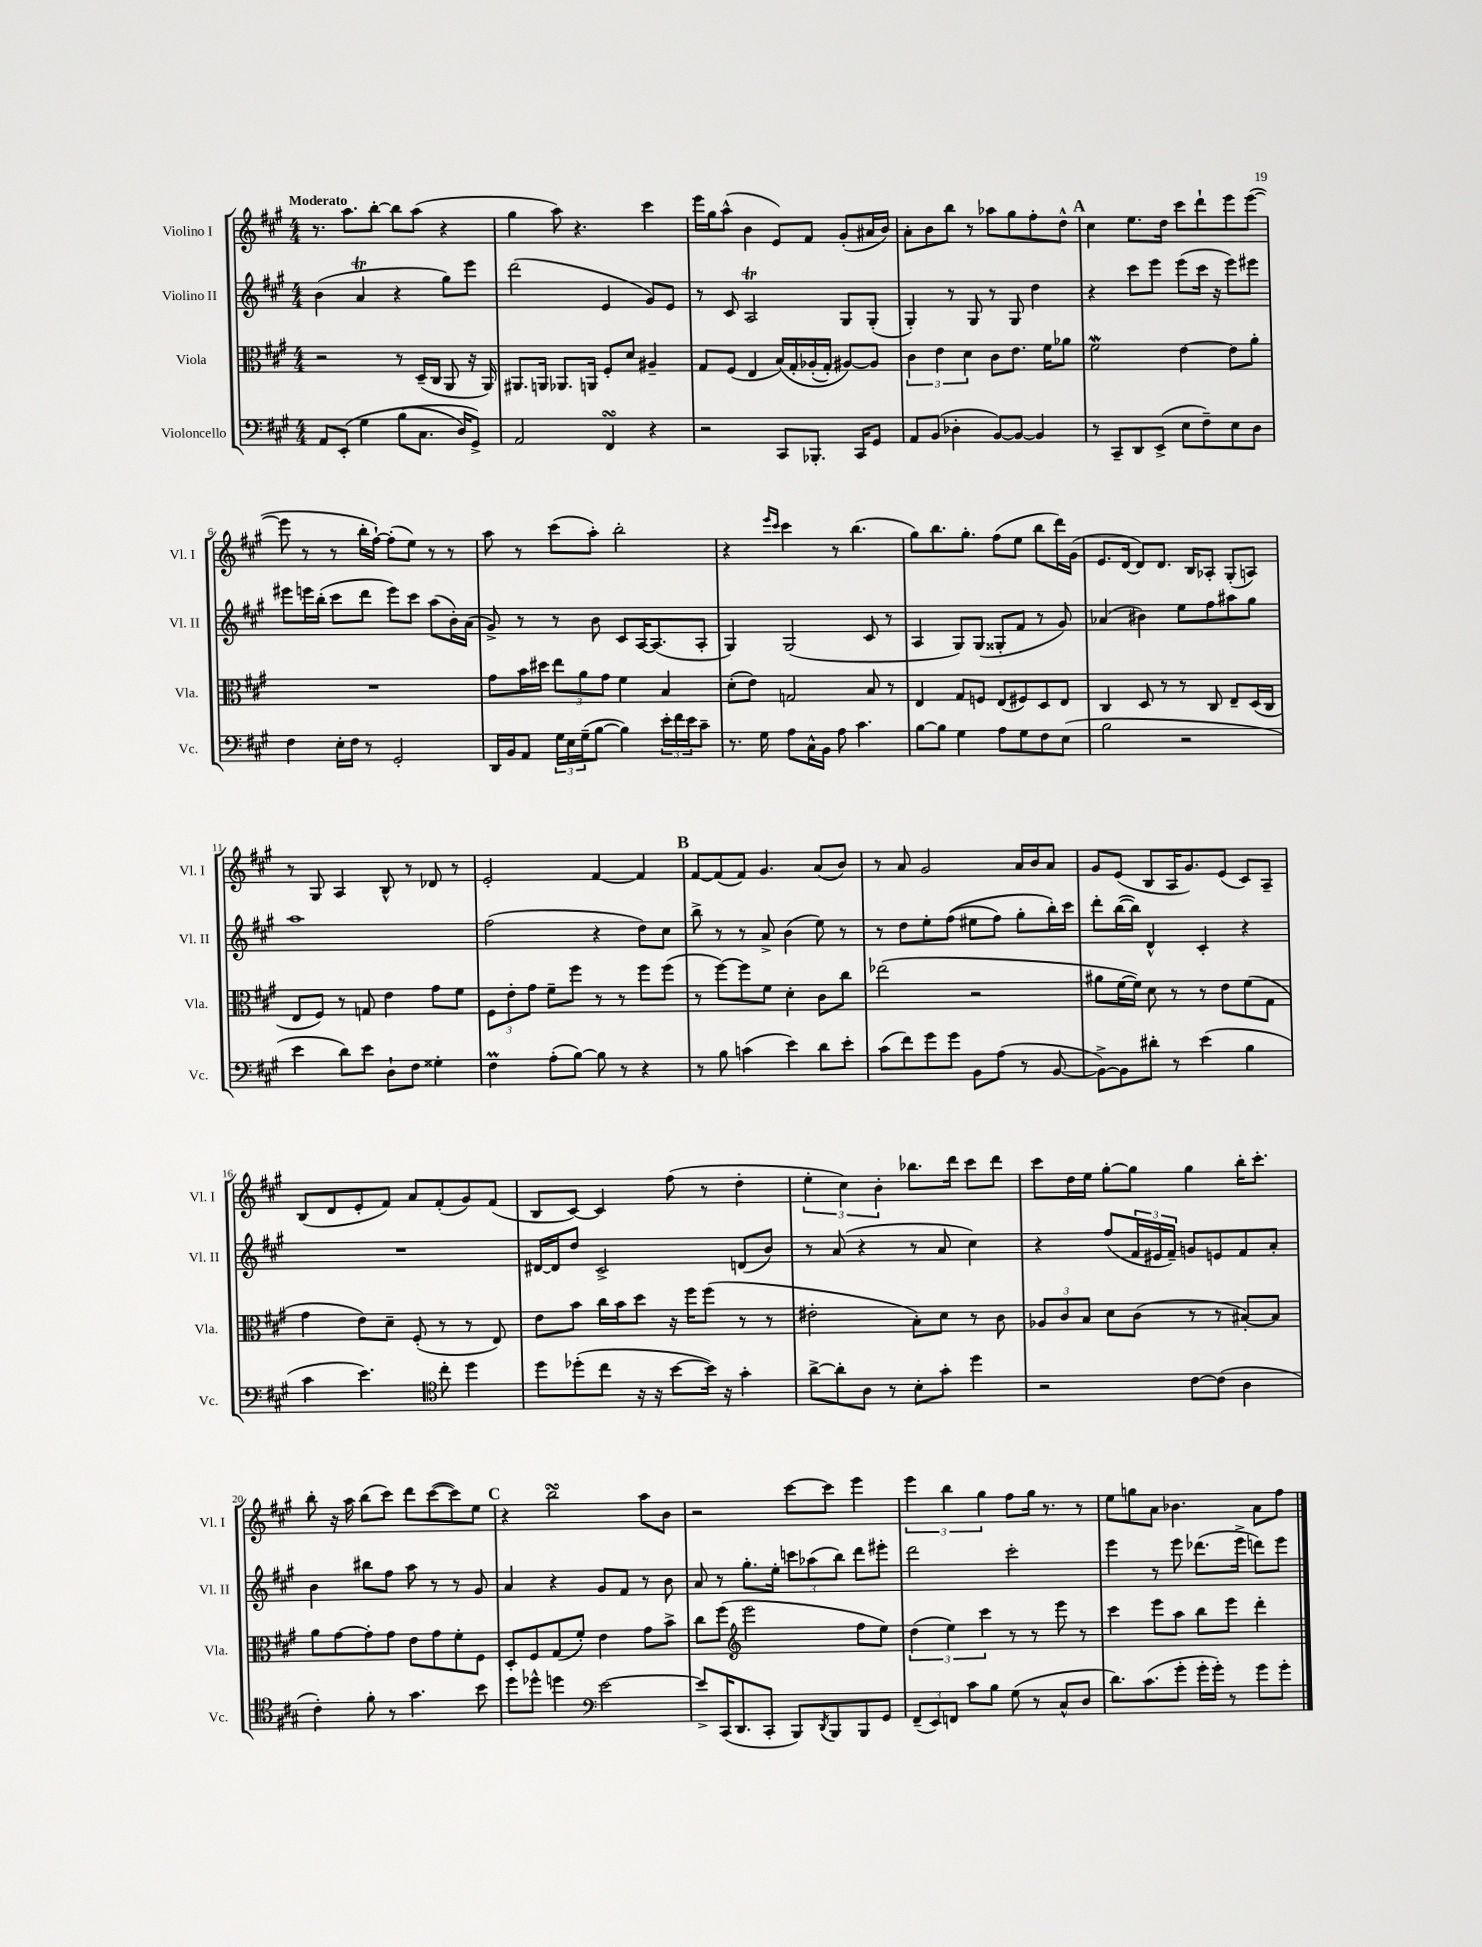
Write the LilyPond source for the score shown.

<<
\new StaffGroup <<
\new Staff = "s0" \with { instrumentName = "Violino I" shortInstrumentName = "Vl. I" } {
    \clef treble \key a \major \numericTimeSignature \time 4/4 \tempo "Moderato"
    r8. a''8. b''8~-. b''8 a''8( r4 |
    gis''4 a''8) r4. cis'''4 |
    e'''16 gis''16 a''8-^( b'4 e'8) fis'8 gis'8-.( ais'16 b'16) |
    a'8-. b'8 b''8 r8 aes''8 gis''8 fis''8-. d''8-^ |
    \mark \markup { \bold "A" } cis''4 e''8. d''16 cis'''8 d'''8-! e'''8 e'''8~( |
    e'''8 r8 r8 b''16-. fis''16~-!) fis''8-.( e''8) r8 r8 |
    a''8 r8 cis'''8( a''8-.) b''2-. |
    r4 \grace { e'''16 cis'''16 } cis'''4 r8 b''4.( |
    gis''8) b''8. gis''8.-. fis''8( e''8 b''8 d'''16) gis'16( |
    e'8. d'16~ d'8) d'8. b16 aes8-. gis8-.( a8) |
    r8 gis8 a4 b8-^ r8 des'8 r8 |
    e'2-. fis'4~ fis'4 |
    \mark \markup { \bold "B" } fis'8~ fis'8( fis'8) gis'4. a'8( b'8) |
    r8 a'8 gis'2 a'16 b'16 a'8 |
    gis'8 e'8( b8 a16 gis'8.) e'8( cis'8) a8-- |
    b8( d'8 e'8-. fis'8) a'8 fis'8-.( gis'8) fis'8( |
    b8 cis'8~) cis'4 fis''8( r8 d''4-. |
    \tuplet 3/2 { e''4-. cis''4) b'4-. } bes''8. d'''16 cis'''8 d'''8 |
    cis'''8 d''16 e''16 gis''8~-. gis''8 gis''4 b''16-. cis'''8.-. |
    b''8-. r16 a''16 b''8( cis'''8) d'''8 cis'''8~( cis'''8) e''8 |
    \mark \markup { \bold "C" } r4 b''2\turn a''8 b'8 |
    r2 cis'''8~ cis'''8 e'''4 |
    \tuplet 3/2 { e'''4 b''4 gis''4 } fis''8 gis''16 r8. r8 |
    e''8 g''8 a'8 bes'4. a'8 fis''8 \bar "|." |
}
\new Staff = "s1" \with { instrumentName = "Violino II" shortInstrumentName = "Vl. II" } {
    \clef treble \key a \major \numericTimeSignature \time 4/4
    b'4( a'4\trill r4 gis''8) e'''8 |
    d'''2( e'4 gis'8) e'8 |
    r8 cis'8 a2\trill gis8 gis8-.( |
    gis4-.) r8 gis8 r8 gis8 d''4 |
    \mark \markup { \bold "A" } r4 cis'''8 e'''8 e'''8( cis'''16 r16 e'''8) eis'''8 |
    eis'''8 e'''16 b''16-.( cis'''8 d'''8 e'''8) cis'''8 a''8( b'16-.) a'16( |
    gis'8->) r8 r8 b'8 cis'8 a16~ a8.( a8-. |
    gis4) gis2( cis'8 r8 |
    a4 gis8) gis8( gisis8-. fis'8 r8 gis'8) |
    aes'4( bis'4) e''8 fis''8 ais''8 gis''8 |
    a''1 |
    fis''2( r4 d''8) cis''8 |
    \mark \markup { \bold "B" } b''8-> r8 r8 a'8-> b'4( e''8) r8 |
    r8 d''8 e''8-. fis''8(\( eis''8 fis''8) gis''8-. b''16-.\) cis'''16 |
    d'''8-. b''16~( b''16) d'4-^ cis'4-. r4 |
    R1 |
    dis'16~ dis'16 d''8 cis'2-> d'8( b'8) |
    r8 a'8( r4 r8 a'8 cis''4) |
    r4 fis''8( \tuplet 3/2 { fis'16 eis'16 fis'16--) } g'8 e'8 fis'8 a'8-. |
    b'4 bis''8 fis''8 a''8 r8 r8 gis'8 |
    \mark \markup { \bold "C" } a'4 r4 gis'8 fis'8 r8 b'8 |
    a'8 r8 gis''8.-. e''16-. \tuplet 3/2 { c'''8 aes''8( b''8) } d'''8 eis'''8-. |
    d'''2 cis'''2-. |
    e'''4 r8 e'''8 des'''8.( e'''16-> d'''8) e'''8 \bar "|." |
}
\new Staff = "s2" \with { instrumentName = "Viola" shortInstrumentName = "Vla." } {
    \clef alto \key a \major \numericTimeSignature \time 4/4
    r2 r8 d16--( cis16 a,8 r16 a,16) |
    ais,8. a,16 aes,8. a,16 fis8-. d'8 ais4-- |
    gis8 fis8( e4 b16)\( gis16-. aes16-.( gis16-.) ais8~\) ais8 |
    \tuplet 3/2 { cis'4 e'4 d'4 } cis'8 e'8. fis'16 aes'8 |
    \mark \markup { \bold "A" } fis'2\mordent e'4~ e'8 a'8-. |
    R1 |
    gis'8 b'16 dis''16 \tuplet 3/2 { e''8 a'8 gis'8 } fis'4 b4 |
    d'8-.( e'8) g2 b8 r8 |
    e4 gis8 f8 e8( fis8) d8 e8 |
    cis4 d8 r8 r8 cis8 e8-- d16( cis16 |
    e8 fis8) r8 g8 e'4 gis'8 fis'8 |
    \tuplet 3/2 { fis8 e'8-. gis'8 } fis'8-- fis''8 r8 r8 fis''8 fis''8( |
    \mark \markup { \bold "B" } r8 fis''8~) fis''8 fis'8 d'4-. cis'8 cis''8 |
    ees''2( r2 |
    ais'8 fis'16~ fis'16) d'8 r8 r8 e'8 fis'8( gis8 |
    gis'4 e'8) d'8-- fis8-.( r8 r8 e8) |
    e'8 b'8 cis''16 b'16 d''8 r16 fis''16 fis''8( r8 r8 |
    eis'2-. b8-.) d'8 r8 cis'8 |
    \tuplet 3/2 { aes8 cis'8 b8 } d'8 cis'8( r8 r8 bis8~-.) bis8 |
    a'8 gis'8~ gis'8-. gis'8 e'8 gis'8 fis'8-. fis8 |
    \mark \markup { \bold "C" } d8-. fis8 gis8( fis'8-.) e'4 gis'8 b'8-> |
    cis''8 fis''8( \clef treble e'''2 fis''8 e''8) |
    \tuplet 3/2 { d''4( e''4) cis'''4 } r8 r8 e'''8 r8 |
    cis'''4 e'''8 a''8 b''8 e'''8 d'''4-. \bar "|." |
}
\new Staff = "s3" \with { instrumentName = "Violoncello" shortInstrumentName = "Vc." } {
    \clef bass \key a \major \numericTimeSignature \time 4/4
    a,8 e,8-.\( gis4 b8( cis8. d16) gis,8->\) |
    a,2 fis,4\turn r4 |
    r2 cis,8 bes,,8.-. cis,16 gis,8 |
    a,8 b,8( des4-. b,8~) b,8~ b,4 |
    \mark \markup { \bold "A" } r8 cis,8-- d,8 e,8->( e8 fis8--) e8 d8 |
    fis4 e16-. fis16 r8 gis,2-. |
    d,16 b,16 a,8 \tuplet 3/2 { gis16 e16 gis16--( } b8~ b4) \tuplet 3/2 { e'16-. fis'16 e'16 } cis'8-- |
    r8. gis16 a8 cis16-^ b,16 a8 cis'4. |
    b8~ b8 gis4 a8 gis8 fis8 e8( |
    b2 r2 |
    e'4 d'8) e'8 d8-! fis8 gisis4-. |
    fis4\prall a8-.( b8~) b8 r8 r4 |
    \mark \markup { \bold "B" } r8 b8 c'4( e'4) d'8 e'8-. |
    cis'8( fis'8) gis'8 gis'8 b,8 a8( r8 b,8~ |
    b,8~->) b,8 dis'8-. r8 e'4( b4 |
    cis'4 e'4.) \clef tenor cis''8-. d''4 |
    d''8 des''8-.( cis''8 r16 r16 b'8~ b'16) r16 gis'4-. |
    a'8~-> a'8-. a8 r8 b8-. gis'8-. d''4 |
    r2 cis'8~ cis'8( a4 |
    cis'4-.) fis'8-. r8 gis'4. b'8 |
    \mark \markup { \bold "C" } d''8 des''8-^ d''4 \clef bass e'2~ |
    e'8-> cis,16( d,8. cis,8-. b,,8) \acciaccatura { d,8 } b,,8 b,,8 gis,8 |
    \tuplet 3/2 { fis,8--( e,8) f,8 } cis'8 b8 gis8( r8 cis8-^ d8 |
    d'8.) cis'8.( gis'8-. gis'16-. gis'16-.) r8 gis'8 gis'8-. \bar "|." |
}
>>
>>
